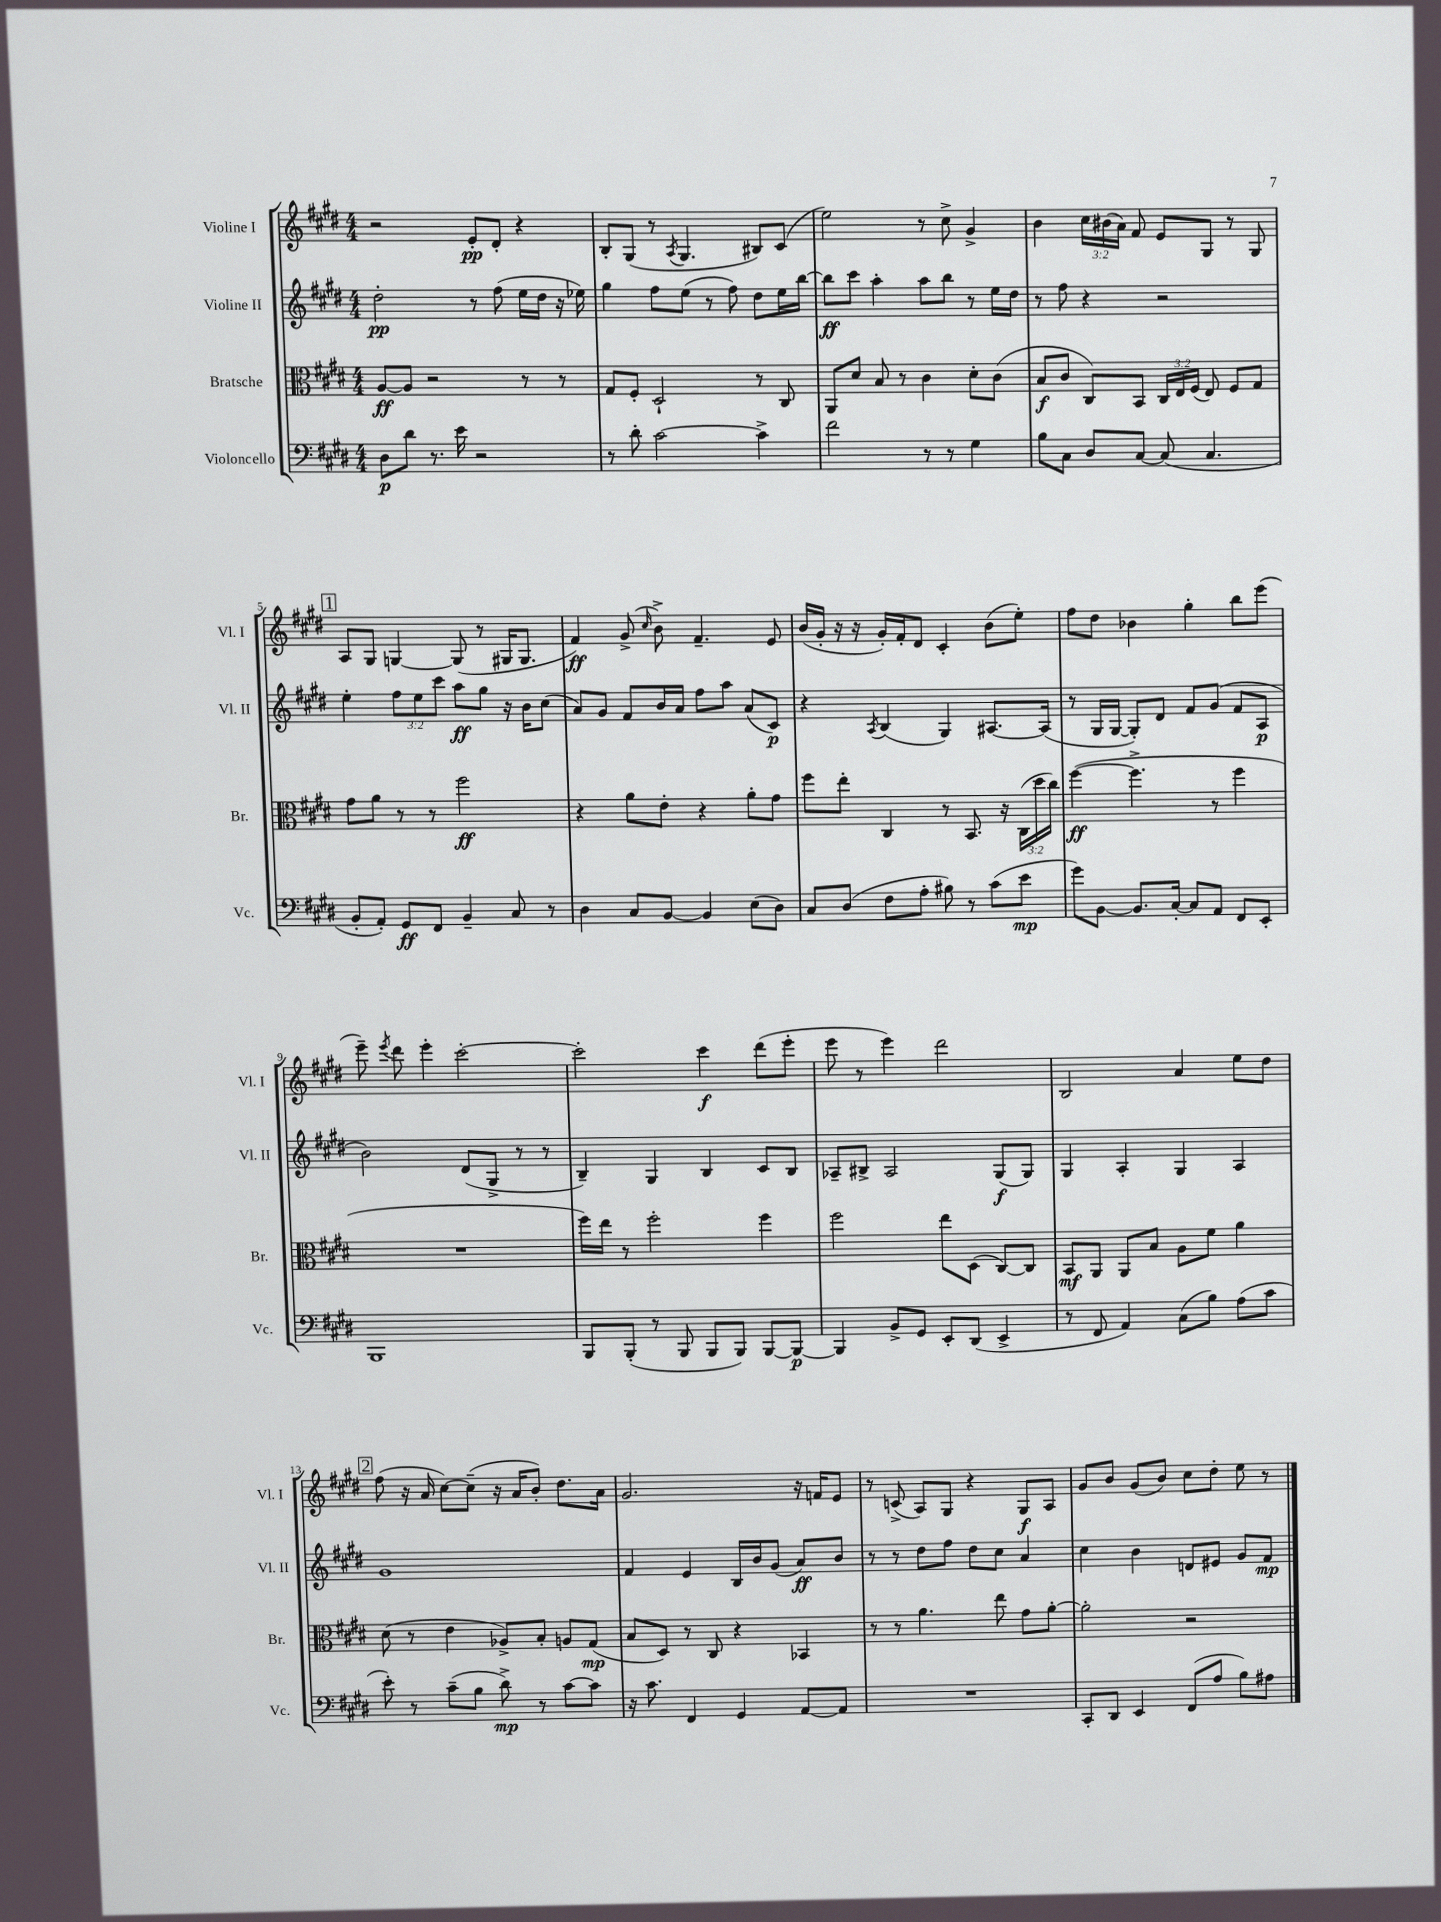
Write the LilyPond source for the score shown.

<<
\new StaffGroup <<
\new Staff = "s0" \with { instrumentName = "Violine I" shortInstrumentName = "Vl. I" } {
    \clef treble \key e \major \numericTimeSignature \time 4/4 \override Staff.TupletNumber.text = #tuplet-number::calc-fraction-text
    \autoBeamOff r2 e'8[-.\pp dis'8]-. r4 |
    b8[-. gis8]( r8 \acciaccatura { a8 } gis4. bis8[) cis'8]( |
    e''2) r8 cis''8-> gis'4-> |
    b'4 \tuplet 3/2 { cis''16[ bis'16( a'16]) } fis'8 e'8[ gis8] r8 gis8 |
    \mark \markup { \box "1" } a8[ gis8] g4~ g8( r8 gis16[ gis8.] |
    fis'4\ff) gis'8->( \grace { cis''16 } b'8->) fis'4.-- e'8 |
    b'16[( gis'16]-. r16 r16 gis'16[-.) fis'16-. dis'8] cis'4-. b'8[( e''8]-.) |
    fis''8[ dis''8] bes'4 gis''4-. b''8[ e'''8]( |
    e'''8--) \acciaccatura { e'''8 } dis'''8 e'''4-. cis'''2~-. |
    cis'''2-. cis'''4\f dis'''8[( e'''8]-. |
    e'''8 r8 e'''4) dis'''2 |
    b2 a'4 e''8[ dis''8] |
    \mark \markup { \box "2" } fis''8( r16 a'16 cis''8[~) cis''8]--( r16 a'16[ b'8]-.) dis''8.[ a'16] |
    gis'2. r16 f'16[ e'8] |
    r8 c'8->( a8[) gis8] r4 gis8[\f a8] |
    gis'8[ b'8] gis'8[( b'8]) cis''8[ dis''8]-. e''8 r8 \bar "|." |
}
\new Staff = "s1" \with { instrumentName = "Violine II" shortInstrumentName = "Vl. II" } {
    \clef treble \key e \major \numericTimeSignature \time 4/4 \override Staff.TupletNumber.text = #tuplet-number::calc-fraction-text
    \autoBeamOff dis''2-.\pp r8 fis''8( e''16[ dis''16] r16 ees''16) |
    gis''4 fis''8[ e''8]( r8 fis''8) dis''8[ e''16 b''16]~ |
    b''8[\ff cis'''8] a''4-. a''8[ b''8] r8 e''16[ dis''16] |
    r8 fis''8 r4 r2 |
    \mark \markup { \box "1" } e''4-. \tuplet 3/2 { fis''8[ e''8 cis'''8] } a''8[\ff gis''8] r16 b'16[ cis''8]( |
    a'8[) gis'8] fis'8[ b'16 a'16] fis''8[ a''8] a'8[( cis'8]\p) |
    r4 \acciaccatura { a8 } b4( gis4) ais8.[~ ais16]( |
    r8 gis16[ gis16]~ gis8[-.) dis'8] fis'8[ gis'8]( fis'8[ a8]\p |
    b'2) dis'8[( gis8]-> r8 r8 |
    b4--) gis4 b4 cis'8[ b8] |
    aes8[-- bis8]-> aes2 gis8[\f( gis8]) |
    gis4 a4-. gis4 a4 |
    \mark \markup { \box "2" } gis'1 |
    fis'4 e'4 b16[ b'16 gis'8]( a'8[\ff) b'8] |
    r8 r8 dis''8[ fis''8] dis''8[ cis''8] a'4 |
    cis''4 b'4 d'8[ eis'8] gis'8[ fis'8]\mp \bar "|." |
}
\new Staff = "s2" \with { instrumentName = "Bratsche" shortInstrumentName = "Br." } {
    \clef alto \key e \major \numericTimeSignature \time 4/4 \override Staff.TupletNumber.text = #tuplet-number::calc-fraction-text
    \autoBeamOff a8[~\ff a8] r2 r8 r8 |
    gis8[ fis8]-. dis2-! r8 cis8 |
    a,8[ dis'8] b8 r8 cis'4 dis'8[-. cis'8]( |
    b8[\f cis'8] cis8[) b,8] \tuplet 3/2 { cis16[ e16 fis16]( } e8) fis8[ gis8] |
    \mark \markup { \box "1" } gis'8[ a'8] r8 r8 fis''2\ff |
    r4 a'8[ e'8]-. r4 a'8[-. gis'8] |
    fis''8[ e''8]-. cis4 r8 b,8. r16 \tuplet 3/2 { cis16[( dis''16 cis''16]) } |
    fis''4~\ff( fis''4.-> r8 fis''4 |
    R1 |
    fis''16[) e''16] r8 fis''2-. fis''4 |
    fis''2 e''8[ dis8]( cis8[~) cis8] |
    b,8[\mf a,8] a,8[ b8] a8[ fis'8] a'4 |
    \mark \markup { \box "2" } dis'8( r8 e'4 aes8[->) b8]-. a8[ gis8]\mp( |
    b8[ dis8]) r8 cis8 r4 bes,4 |
    r8 r8 a'4. e''8 gis'8[ a'8]~-. |
    a'2-. r2 \bar "|." |
}
\new Staff = "s3" \with { instrumentName = "Violoncello" shortInstrumentName = "Vc." } {
    \clef bass \key e \major \numericTimeSignature \time 4/4
    \autoBeamOff dis8[\p dis'8] r8. e'16 r2 |
    r8 dis'8-. cis'2~ cis'4-> |
    fis'2 r8 r8 gis4 |
    b8[ cis8] dis8[ cis8]~ cis8( cis4. |
    \mark \markup { \box "1" } b,8[-. a,8]-.) gis,8[\ff fis,8] b,4-- cis8 r8 |
    dis4 cis8[ b,8]~ b,4 e8[( dis8]) |
    cis8[ dis8]( fis8[ a8]-. bis8) r8 cis'8[( e'8]\mp |
    gis'8[) b,8]~ b,8.[ cis16]~-. cis8[ a,8] fis,8[ e,8]-. |
    b,,1 |
    b,,8[ b,,8]-.( r8 b,,8 b,,8[ b,,8]) b,,8[~ b,,8]~\p |
    b,,4 b,8[-> gis,8] e,8[-. dis,8]( e,4-> |
    r8 fis,8 a,4) cis8[( b8]) a8[( cis'8] |
    \mark \markup { \box "2" } e'8-.) r8 cis'8[--( b8] dis'8->\mp) r8 cis'8[~ cis'8] |
    r16 cis'8. fis,4 gis,4 a,8[~ a,8] |
    R1 |
    cis,8[-. dis,8] e,4 fis,8[( a8] b8[) ais8] \bar "|." |
}
>>
>>
